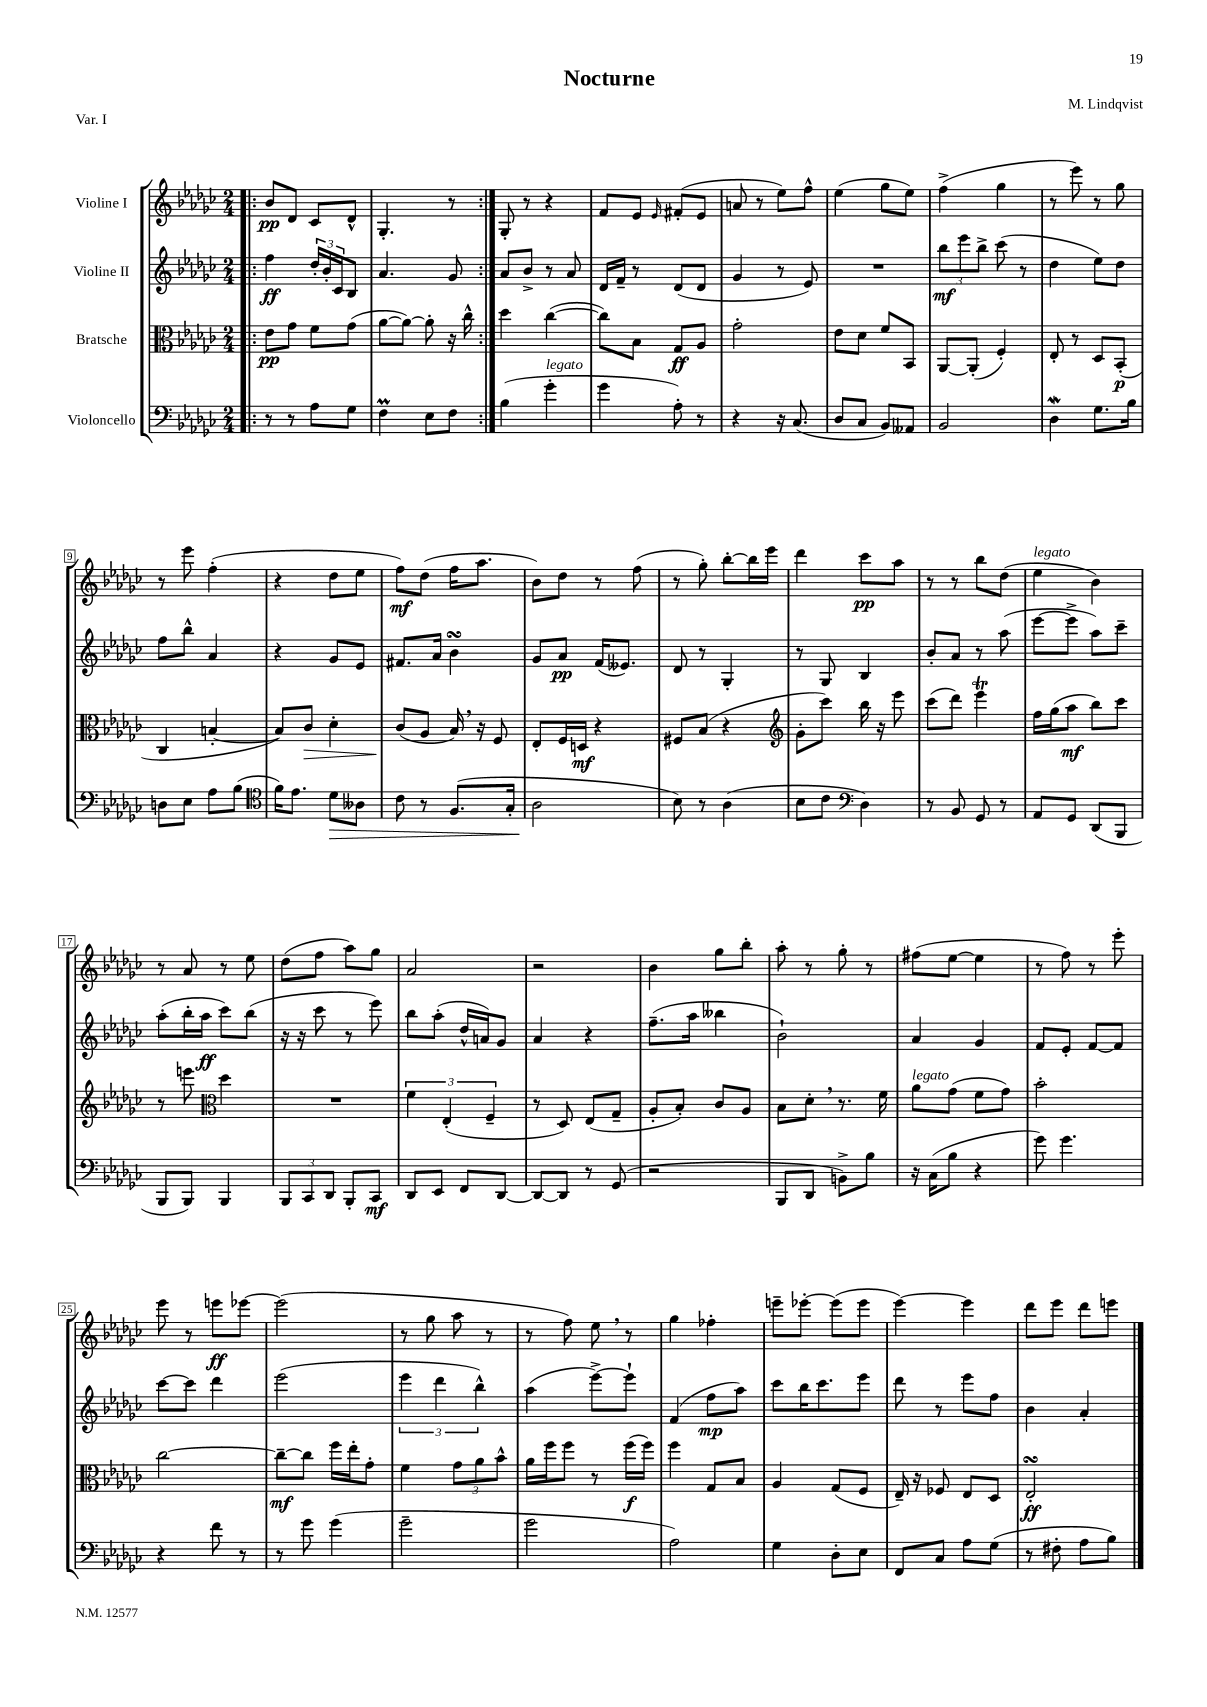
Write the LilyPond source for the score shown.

\header { title = "Nocturne" composer = "M. Lindqvist" piece = "Var. I" }
<<
\new StaffGroup <<
\new Staff = "s0" \with { instrumentName = "Violine I" } {
    \clef treble \key ges \major \numericTimeSignature \time 2/4
    \repeat volta 2 { \bar ".|:" bes'8\pp des'8 ces'8 des'8-^ |
    ges4.-. r8 | }
    ges8-. r8 r4 |
    f'8 ees'8 \grace { ees'16 } fis'8-.( ees'8 |
    a'8 r8 ees''8) f''8-^ |
    ees''4( ges''8 ees''8) |
    f''4->( ges''4 |
    r8 ees'''8) r8 ges''8 |
    r8 ees'''8 f''4-.( |
    r4 des''8 ees''8 |
    f''8\mf) des''8( f''16 aes''8. |
    bes'8) des''8 r8 f''8( |
    r8 ges''8-.) bes''8~-. bes''16 ees'''16 |
    des'''4 ces'''8\pp aes''8 |
    r8 r8 bes''8 des''8( |
    ees''4^\markup { \italic "legato" } bes'4) |
    r8 aes'8 r8 ees''8 |
    des''8( f''8 aes''8) ges''8 |
    aes'2 |
    r2 |
    bes'4 ges''8 bes''8-. |
    aes''8-. r8 ges''8-. r8 |
    fis''8( ees''8~ ees''4 |
    r8 f''8) r8 ees'''8-. |
    ees'''8 r8 e'''8\ff ees'''8~ |
    ees'''2( |
    r8 ges''8 aes''8 r8 |
    r8 f''8) ees''8 \breathe r8 |
    ges''4 fes''4-. |
    e'''8-- ees'''8~-. ees'''8( ees'''8 |
    ees'''4~) ees'''4 |
    des'''8 ees'''8 des'''8 e'''8 \bar "|." |
}
\new Staff = "s1" \with { instrumentName = "Violine II" } {
    \clef treble \key ges \major \numericTimeSignature \time 2/4
    \repeat volta 2 { \bar ".|:" f''4\ff \tuplet 3/2 { des''16-. bes'16-. ces'16 } bes8 |
    aes'4. ges'8 | }
    aes'8 bes'8-> r8 aes'8 |
    des'16 f'16-- r8 des'8( des'8 |
    ges'4 r8 ees'8) |
    R2 |
    \tuplet 3/2 { bes''8\mf ees'''8 bes''8-> } ces'''8( r8 |
    des''4 ees''8) des''8 |
    f''8 bes''8-^ aes'4 |
    r4 ges'8 ees'8 |
    fis'8. aes'16 bes'4\turn |
    ges'8 aes'8\pp f'16( eeses'8.) |
    des'8 r8 ges4-. |
    r8 ges8 bes4 |
    bes'8-. aes'8 r8 aes''8( |
    ees'''8~ ees'''8-> aes''8) ces'''8-- |
    aes''8-.( bes''16-. aes''16\ff ces'''8) bes''8( |
    r16 r16 ces'''8 r8 ees'''8) |
    bes''8 aes''8-.( des''16-^ a'16) ges'8 |
    aes'4 r4 |
    f''8.--( aes''16 beses''4 |
    bes'2-!) |
    aes'4 ges'4 |
    f'8 ees'8-. f'8~ f'8 |
    ces'''8~ ces'''8 des'''4 |
    ees'''2( |
    \tuplet 3/2 { ees'''4 des'''4 bes''4-^) } |
    aes''4( ees'''8~->) ees'''8-! |
    f'4( f''8\mp aes''8) |
    ces'''8 bes''16 ces'''8. ees'''8 |
    des'''8 r8 ees'''8 f''8 |
    bes'4 aes'4-. \bar "|." |
}
\new Staff = "s2" \with { instrumentName = "Bratsche" } {
    \clef alto \key ges \major \numericTimeSignature \time 2/4
    \repeat volta 2 { \bar ".|:" ees'8\pp ges'8 f'8 ges'8( |
    aes'8~ aes'8~) aes'8-. r16 ces''16-^ | }
    des''4 ces''4~( |
    ces''8) bes8 ges8\ff aes8 |
    ges'2-. |
    ees'8 des'8 f'8 bes,8 |
    aes,8~ aes,8-.( f4-.) |
    ees8-. r8 des8 bes,8-.\p( |
    ces4 b4~-. |
    b8) ces'8\> des'4-. |
    ces'8\!( aes8 bes16) \breathe r16 f8 |
    ees8-. f16 d16\mf r4 |
    fis8 bes8( r4 |
    \clef treble ges'8-. ces'''8) bes''16 r16 ees'''8 |
    ces'''8( des'''8) ees'''4\trill |
    f''16 ges''16( aes''8\mf bes''8) ces'''8 |
    r8 e'''8 \clef alto des''4 |
    R2 |
    \tuplet 3/2 { f'4 ees4-.( f4-- } |
    r8 des8) ees8( ges8-- |
    aes8-. bes8-.) ces'8 aes8 |
    bes8 des'8-. \breathe r8. f'16 |
    aes'8^\markup { \italic "legato" } ges'8( f'8 ges'8) |
    bes'2-. |
    ces''2~ |
    ces''8~--\mf ces''8 f''16 ees''16-. ges'8-. |
    f'4 \tuplet 3/2 { ges'8 aes'8 bes'8-^ } |
    aes'16 f''16 f''8 r8 f''16\f( f''16) |
    f''4 ges8 bes8 |
    aes4 ges8( f8 |
    ees16--) r16 fes8 ees8 des8 |
    ees2-.\turn\ff \bar "|." |
}
\new Staff = "s3" \with { instrumentName = "Violoncello" } {
    \clef bass \key ges \major \numericTimeSignature \time 2/4
    \repeat volta 2 { \bar ".|:" r8 r8 aes8 ges8 |
    f4\prall ees8 f8 | }
    bes4( ges'4-.^\markup { \italic "legato" } |
    ges'4 aes8-.) r8 |
    r4 r16 ces8.( |
    des8 ces8 bes,8) aeses,8 |
    bes,2 |
    des4\mordent ges8. bes16 |
    d8 ees8 aes8 bes8( |
    \clef tenor f'16) ees'8. des'8\> aeses8 |
    ces'8 r8 f8.( ges16-. |
    aes2\! |
    bes8) r8 aes4( |
    bes8 ces'8 \clef bass des4) |
    r8 bes,8 ges,8 r8 |
    aes,8 ges,8 des,8( bes,,8 |
    bes,,8 bes,,8) bes,,4 |
    \tuplet 3/2 { bes,,8 ces,8 des,8 } bes,,8-. ces,8\mf |
    des,8 ees,8 f,8 des,8~ |
    des,8~ des,8 r8 ges,8( |
    r2 |
    bes,,8 des,8 b,8->) bes8 |
    r16 ces16( bes8 r4 |
    ges'8) ges'4. |
    r4 f'8 r8 |
    r8 ges'8 ges'4( |
    ges'2-- |
    ges'2 |
    aes2) |
    ges4 des8-. ees8 |
    f,8 ces8 aes8 ges8( |
    r8 fis8-. aes8 bes8) \bar "|." |
}
>>
>>
\layout { \context { \Score \override BarNumber.stencil = #(make-stencil-boxer 0.1 0.3 ly:text-interface::print) } }
